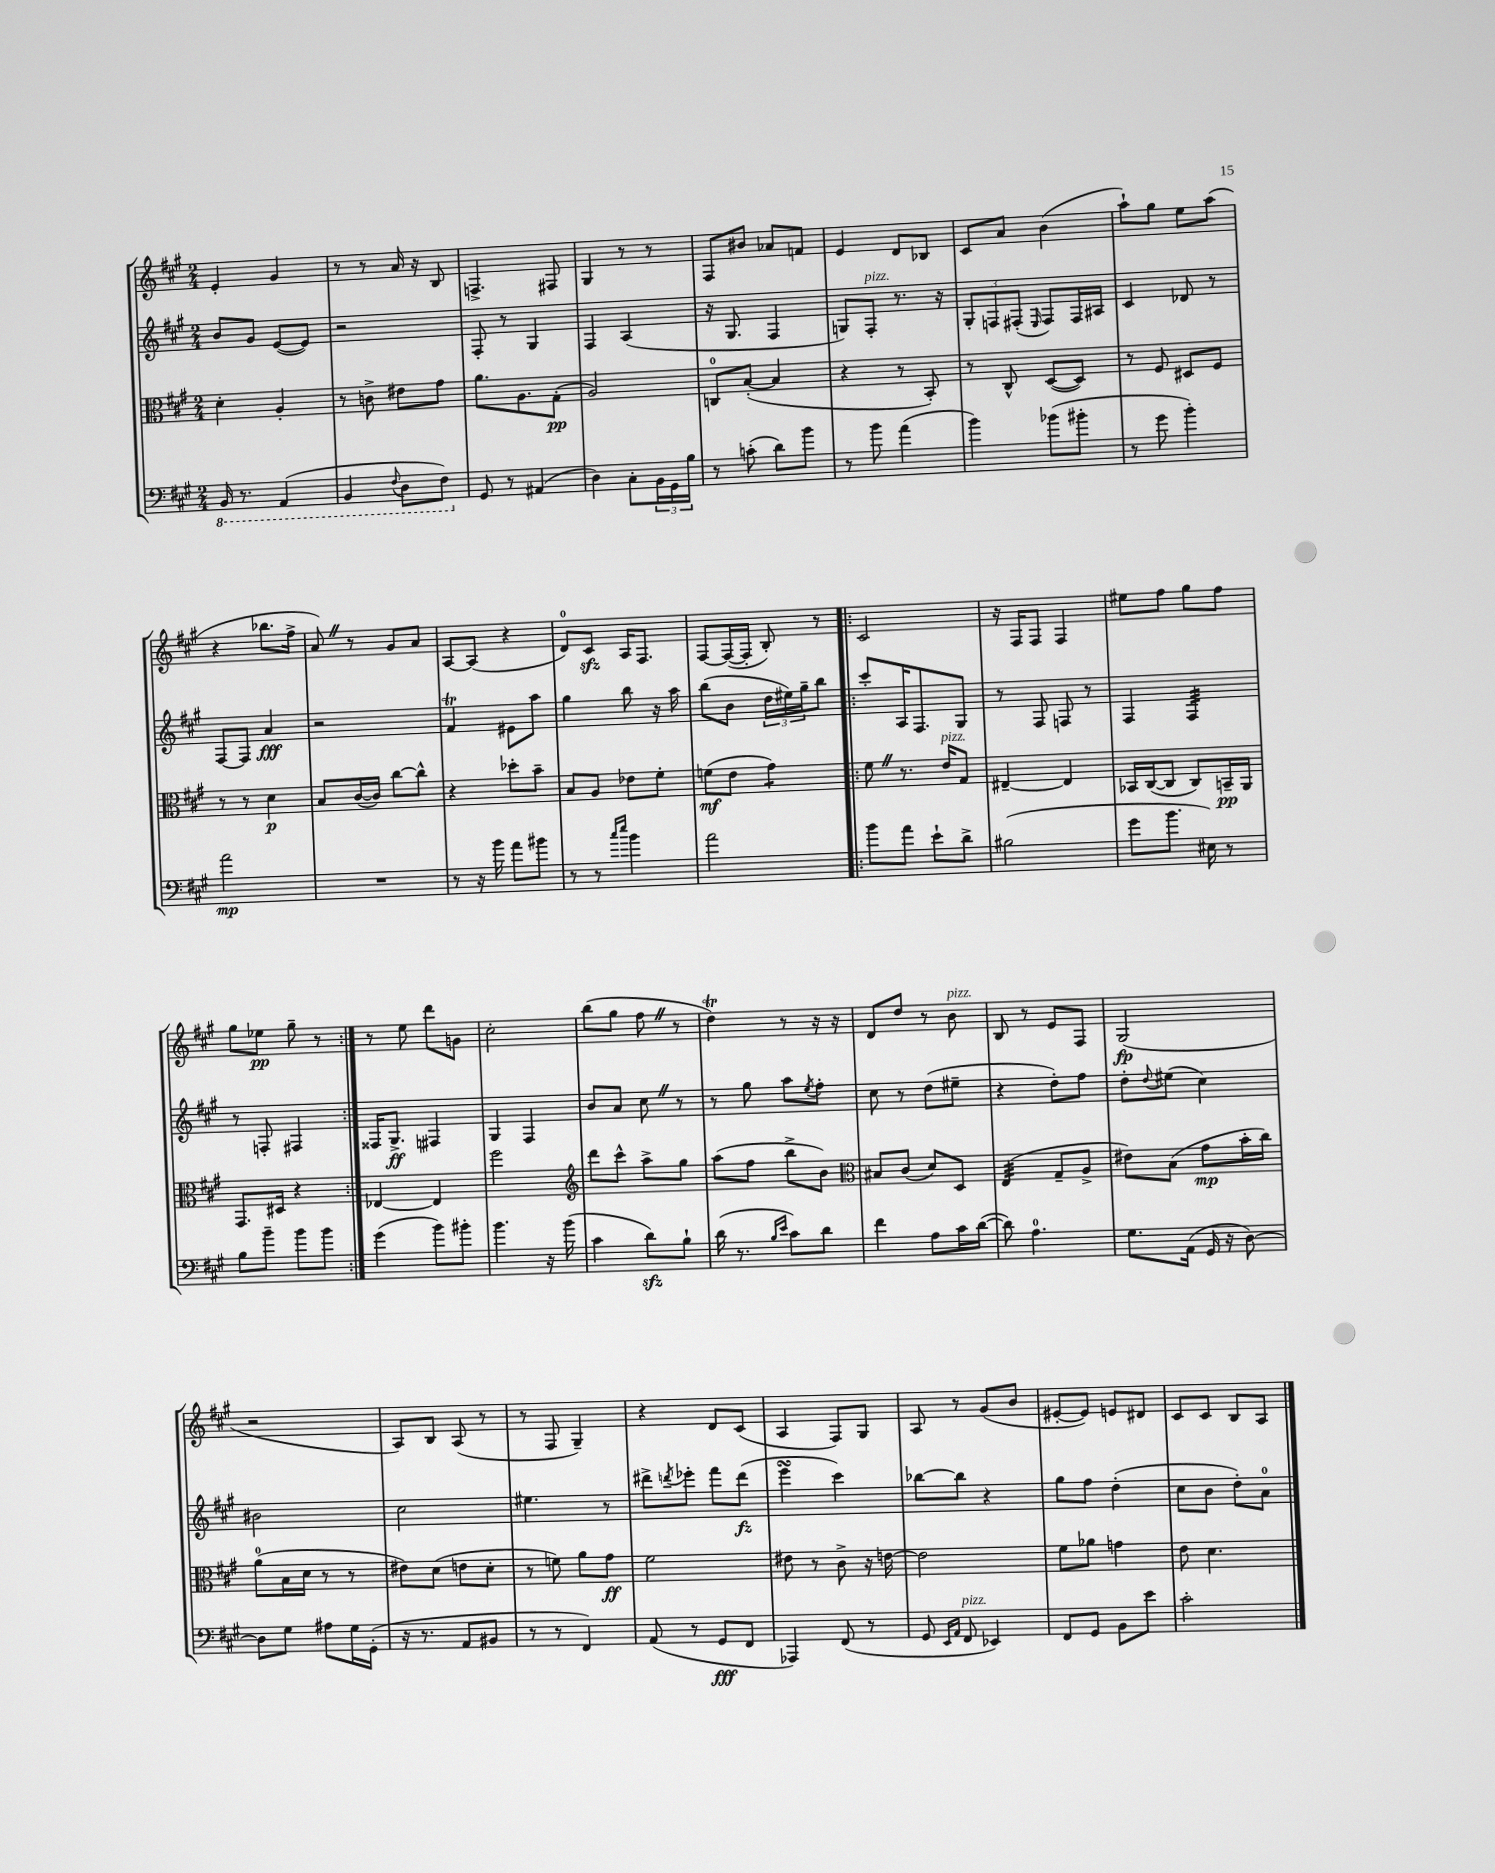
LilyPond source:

<<
\new StaffGroup <<
\new Staff = "s0" {
    \clef treble \key a \major \numericTimeSignature \time 2/4
    e'4-. gis'4 |
    r8 r8 a'16 r16 b8 |
    f4.-> fis8 |
    gis4 r8 r8 |
    fis8 bis'8 aes'8 f'8 |
    e'4 d'8 bes8 |
    cis'8 a'8 b'4( |
    a''8-!) gis''8 e''8 a''8( |
    r4 bes''8. fis''16-> |
    a'8) \once \override BreathingSign.text = \markup { \musicglyph "scripts.caesura.straight" } \breathe r8 gis'8 a'8 |
    a8~ a8( r4 |
    d'8-0) cis'8\sfz a16 fis8. |
    fis8~ fis16~( fis16-. b8-.) r8 |
    \repeat volta 2 { cis'2 |
    r16 fis16 fis8 fis4 |
    eis''8 fis''8 gis''8 fis''8 |
    gis''8 ees''8\pp gis''8-- r8 | }
    r8 e''8 d'''8 g'8 |
    cis''2-. |
    b''8( gis''8 fis''8 \once \override BreathingSign.text = \markup { \musicglyph "scripts.caesura.straight" } \breathe r8 |
    d''4\trill) r8 r16 r16 |
    d'8 d''8 r8 b'8^\markup { \italic "pizz." } |
    b8 r8 e'8 fis8 |
    gis2\fp( |
    r2 |
    a8) b8 a8( r8 |
    r8 fis8 gis4--) |
    r4 d'8 cis'8( |
    a4 fis8) gis8 |
    a8 r8 gis'8( b'8 |
    eis'8~-. eis'8) e'8 dis'8 |
    cis'8 cis'8 b8 a8 \bar "|." |
}
\new Staff = "s1" {
    \clef treble \key a \major \numericTimeSignature \time 2/4
    b'8 gis'8 e'8~( e'8) |
    r2 |
    fis8-. r8 gis4 |
    fis4 a4( |
    r16 gis8. fis4 |
    g8) fis8-.^\markup { \italic "pizz." } r8. r16 |
    \tuplet 3/2 { gis8-. f8 fis8-.( } \grace { e16 } fis8) fis16 ais16 |
    cis'4 des'8 r8 |
    fis8~ fis8 a'4\fff |
    r2 |
    fis'4\trill eis'8 a''8 |
    gis''4 b''8 r16 a''16 |
    b''8( b'8 \tuplet 3/2 { d''16 eis''16) gis''16-- } b''8 |
    \repeat volta 2 { cis'''8-. a16 fis8. gis8 |
    r8 fis8 f8 r8 |
    fis4 fis4:32 |
    r8 f8-. fis4 | }
    fisis16 gis8.->\ff fis4 |
    gis4 fis4 |
    b'8 a'8 cis''8 \once \override BreathingSign.text = \markup { \musicglyph "scripts.caesura.straight" } \breathe r8 |
    r8 gis''8 a''8 \acciaccatura { e''8 } fis''8-. |
    cis''8 r8 d''8( eis''8-- |
    r4 d''8-.) fis''8 |
    d''8-. \appoggiatura { d''8 } eis''8( cis''4) |
    bis'2 |
    cis''2 |
    eis''4. r8 |
    dis'''8-> \acciaccatura { d'''8 } ees'''8-. fis'''8 d'''8\fz( |
    e'''4\turn cis'''4) |
    bes''8~ bes''8 r4 |
    gis''8 fis''8 d''4-.( |
    cis''8 b'8 d''8-.) a'8-0 \bar "|." |
}
\new Staff = "s2" {
    \clef alto \key a \major \numericTimeSignature \time 2/4
    d'4-. a4-. |
    r8 c'8-> eis'8 gis'8 |
    a'8. a8. gis8-.\pp( |
    a2) |
    c8-0 b8~-.( b4 |
    r4 r8 b,8-.) |
    r8 cis8-^ d8~( d8) |
    r8 fis8 dis8 fis8 |
    r8 r8 d'4\p |
    b8 cis'16~( cis'16) cis''8~ cis''8-^ |
    r4 des''8-. b'8-- |
    b8 a8 ees'8 fis'8-. |
    f'8\mf( e'8 gis'4:8) |
    \repeat volta 2 { fis'8 \once \override BreathingSign.text = \markup { \musicglyph "scripts.caesura.straight" } \breathe r8. e'16^\markup { \italic "pizz." } gis8 |
    eis4~-- eis4 |
    bes,16 cis16~( cis8 cis8) b,16--\pp a,16 |
    gis,8. dis16 r4 | }
    ees4~ ees4 |
    fis''2 |
    \clef treble d'''8 cis'''8-^ a''8-> gis''8 |
    a''8( fis''8 b''8-> b'8) |
    \clef alto bis8 cis'8( d'8) d8 |
    e4:32( gis8-- a8-> |
    eis'8) b8( gis'8\mp b'16-. cis''16) |
    a'8-0( b16 d'16 r8 r8 |
    eis'8) d'8( e'8 d'8-. |
    r8 f'8) a'8 gis'8\ff |
    fis'2 |
    eis'8 r8 cis'8-> r16 e'16~ |
    e'2 |
    fis'8 aes'8 g'4 |
    e'8 d'4. \bar "|." |
}
\new Staff = "s3" {
    \clef bass \key a \major \numericTimeSignature \time 2/4
    \ottava #-1 b,,16 r8. a,,4( |
    b,,4 \appoggiatura { fis,8 } d,8 fis,8) \ottava #0 |
    gis,8 r8 ais,4( |
    d4) cis8-. \tuplet 3/2 { b,16 gis,16 b16 } |
    r8 c'8-.( d'8) b'8 |
    r8 b'8 a'4( |
    b'4) bes'8( bis'8-. |
    r8 gis'8 b'4-.) |
    a'2\mp |
    R2 |
    r8 r16 b'16 a'8 bis'8 |
    r8 r8 \grace { cis''16 e''16 } b'4 |
    a'2 |
    \repeat volta 2 { b'8 a'8 e'8-! d'8-> |
    bis2( |
    gis'8 b'8. eis16) r8 |
    b8 b'8-- b'8 b'8 | }
    gis'4( b'8) bis'8-. |
    b'4. r16 b'16( |
    cis'4 d'8\sfz) b8-! |
    d'16( r8. \grace { b16 e'16 } cis'8) d'8 |
    fis'4 a8 cis'16 d'16~( |
    d'8) a4.-0 |
    gis8. a,16( gis,16 r16 d8~) |
    d8 gis8 ais8 gis16 gis,16-.( |
    r16 r8. a,8 bis,8 |
    r8 r8 fis,4) |
    a,8( r8 gis,8\fff fis,8 |
    aes,,4) fis,8( r8 |
    gis,8 \grace { e,16 a,16 } fis,8^\markup { \italic "pizz." } ees,4) |
    fis,8 gis,8 b,8 e'8 |
    cis'2-. \bar "|." |
}
>>
>>
\layout { \context { \Score \remove "Bar_number_engraver" } }
